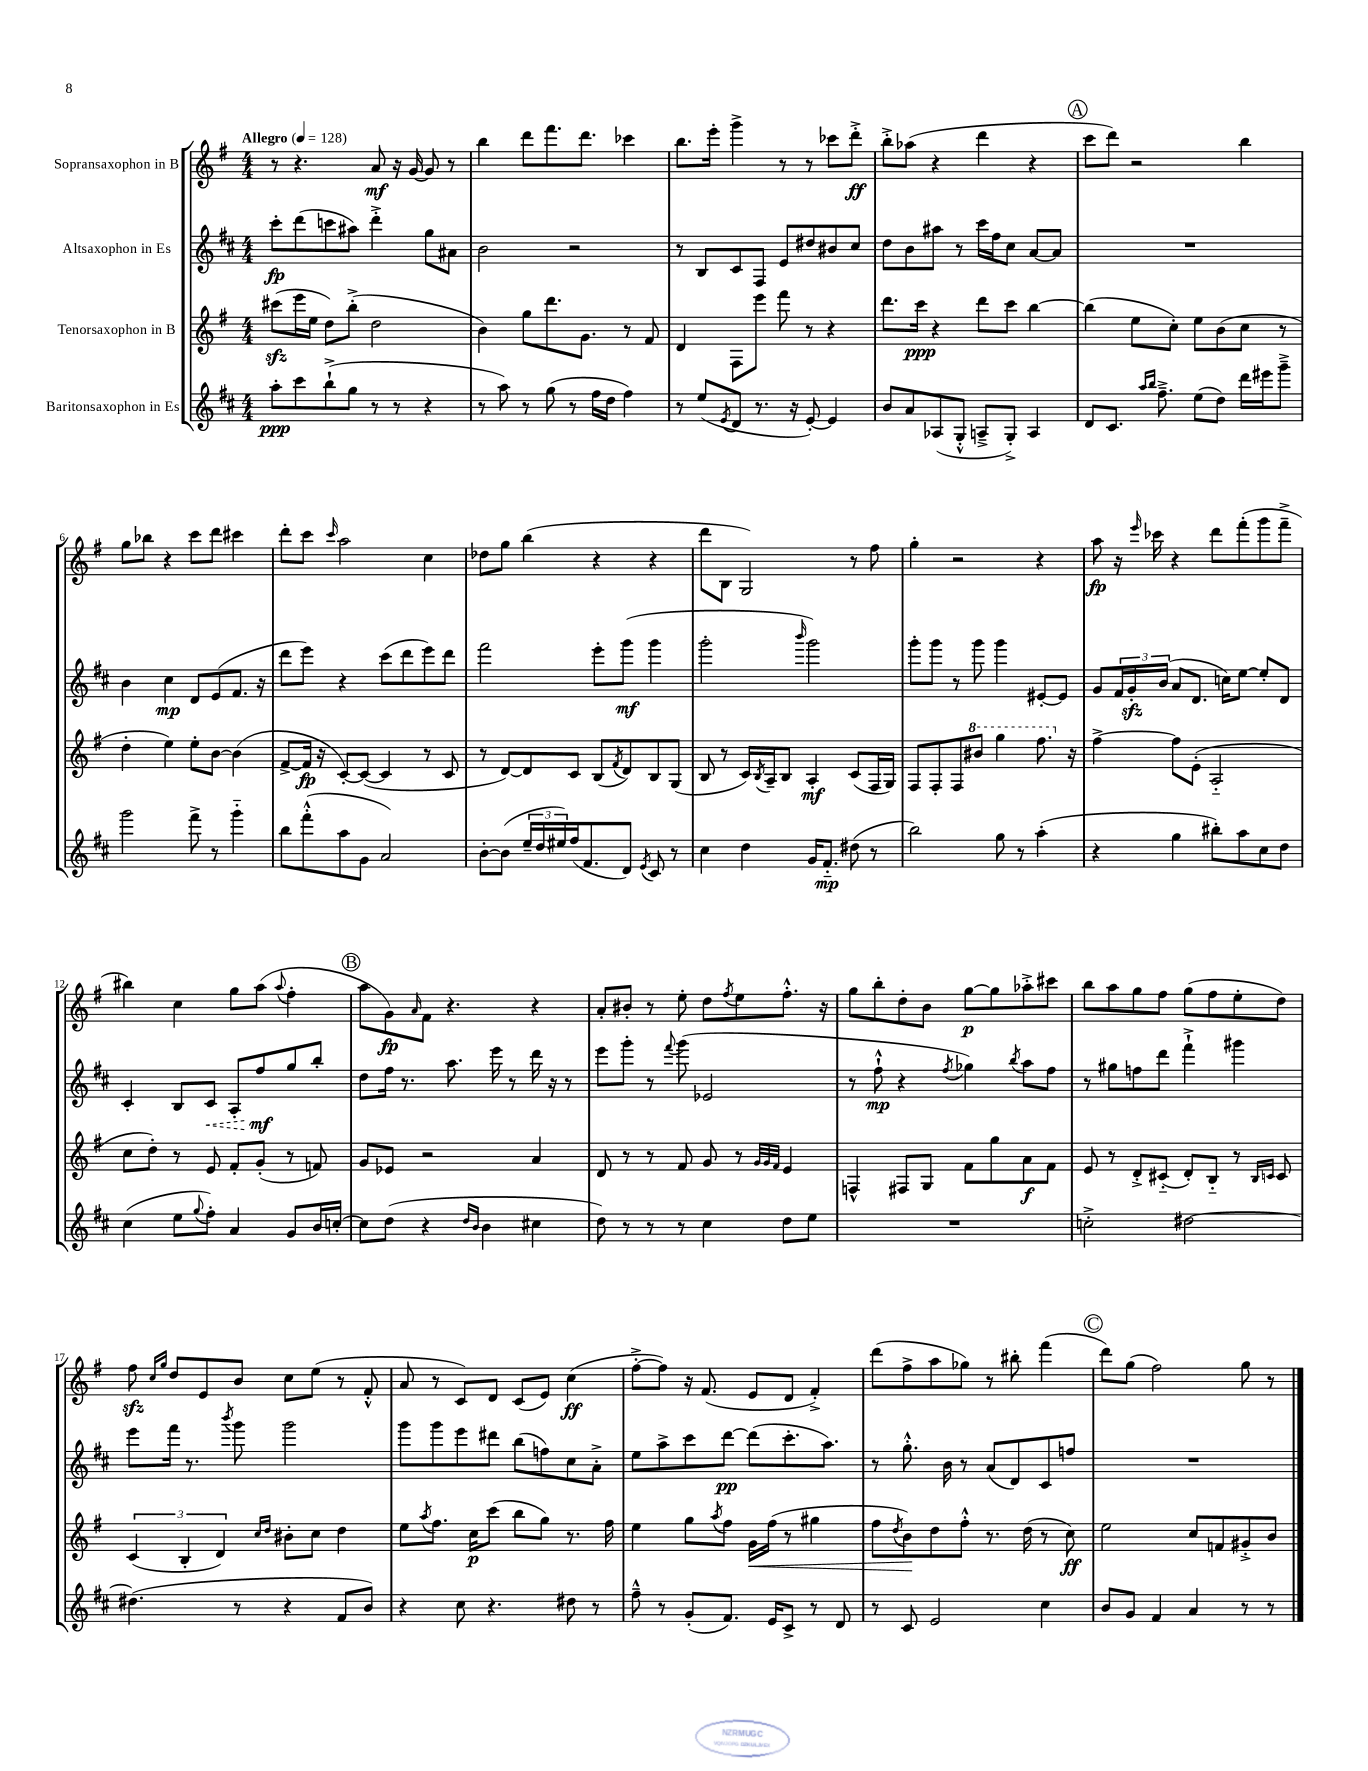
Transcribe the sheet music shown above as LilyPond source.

<<
\new StaffGroup <<
\new Staff = "s0" \with { instrumentName = "Sopransaxophon in B" } {
    \clef treble \key g \major \numericTimeSignature \time 4/4 \tempo "Allegro" 4 = 128
    r8 r4. a'8\mf r16 g'16~ g'8 r8 |
    b''4 d'''8 fis'''8. d'''8. ces'''4 |
    b''8. e'''16-. g'''4-> r8 r8 ces'''8 d'''8-.->\ff |
    b''8-.-> aes''8( r4 d'''4 r4 |
    \mark \markup { \circle "A" } c'''8 d'''8) r2 b''4 |
    g''8 bes''8 r4 c'''8 d'''8 cis'''4 |
    d'''8-. c'''8 \grace { c'''16 } a''2 c''4 |
    des''8 g''8 b''4( r4 r4 |
    d'''8 b8 g2) r8 fis''8 |
    g''4-. r2 r4 |
    a''8\fp r16 \grace { e'''16 } ces'''16 r4 d'''8 fis'''8-.( g'''8 fis'''8---> |
    bis''4) c''4 g''8 a''8( \appoggiatura { a''8 } fis''4-. |
    \mark \markup { \circle "B" } a''8 g'8\fp) \grace { a'16 } fis'8 r4. r4 |
    a'8-. bis'8-. r8 e''8-. d''8 \acciaccatura { fis''8 } e''8 fis''8.-.-^ r16 |
    g''8 b''8-. d''8-. b'8 g''8~\p g''8 aes''8-.-> cis'''8 |
    b''8 a''8 g''8 fis''8 g''8( fis''8 e''8-. d''8) |
    fis''8\sfz \grace { c''16 g''16 } d''8 e'8 b'8 c''8 e''8( r8 fis'8-.-^ |
    a'8 r8 c'8) d'8 c'8( e'8) c''4\ff( |
    fis''8~-.-> fis''8) r16 fis'8.( e'8 d'8 fis'4-.->) |
    d'''8( fis''8-> a''8 ges''8) r8 bis''8-. fis'''4( |
    \mark \markup { \circle "C" } d'''8) g''8( fis''2) g''8 r8 \bar "|." |
}
\new Staff = "s1" \with { instrumentName = "Altsaxophon in Es" } {
    \clef treble \key d \major \numericTimeSignature \time 4/4
    cis'''8-.\fp d'''8( c'''8 ais''8) d'''4-.-> g''8 ais'8 |
    b'2 r2 |
    r8 b8 cis'8 fis8 e'8 dis''8 bis'8 cis''8 |
    d''8 b'8 ais''8 r8 cis'''16 fis''16 cis''8 a'8~ a'8 |
    \mark \markup { \circle "A" } R1 |
    b'4 cis''4\mp d'8 e'8( fis'8. r16 |
    d'''8 e'''8) r4 cis'''8( d'''8 e'''8) d'''8 |
    fis'''2 e'''8-. g'''8\mf( g'''4 |
    g'''2-. \grace { b'''16 } g'''2) |
    g'''8-. g'''8 r8 g'''8 g'''4 eis'8~-. eis'8 |
    g'8 \tuplet 3/2 { fis'16 g'16-.\sfz b'16( } a'8 d'8. c''16) e''8~ e''8-. d'8 |
    cis'4-. b8 \once \override Hairpin.style = #'dashed-line cis'8\< a8-. fis''8\mf\! g''8 b''8-. |
    \mark \markup { \circle "B" } d''8 fis''16 r8. a''8. e'''16 r8 d'''16 r16 r8 |
    e'''8 g'''8-. r8 \appoggiatura { fis'''8 } g'''8( ees'2 |
    r8 fis''8-!-^\mp r4 \acciaccatura { fis''8 } ges''4) \acciaccatura { b''8 } a''8 fis''8 |
    r8 gis''8 f''8 d'''8 fis'''4-!-> gis'''4 |
    e'''8 fis'''16 r8. \acciaccatura { b'''8 } g'''8 g'''2 |
    g'''8 g'''8 e'''8 dis'''8 b''8( f''8) cis''8 a'8-.-> |
    e''8 a''8-> cis'''8 d'''8~\pp d'''8( cis'''8.-. a''8.) |
    r8 g''8.-.-^ b'16 r8 a'8( d'8) cis'8 f''8 |
    \mark \markup { \circle "C" } R1 \bar "|." |
}
\new Staff = "s2" \with { instrumentName = "Tenorsaxophon in B" } {
    \clef treble \key g \major \numericTimeSignature \time 4/4
    cis'''8\sfz( e'''16 e''16 d''8) b''8-.->( d''2 |
    b'4) g''8 d'''8. g'8. r8 fis'8 |
    d'4 fis8 e'''8 fis'''8 r8 r4 |
    d'''8. c'''16\ppp r4 d'''8 c'''8 b''4~ |
    \mark \markup { \circle "A" } b''4( e''8 c''8-.) e''8 b'8( c''8 r8 |
    d''4-. e''4) e''8-. b'8~ b'4( |
    fis'8~-> fis'16\fp r16 c'8~-.) c'8~( c'4 r8 c'8 |
    r8 d'8~) d'8 c'8 b8( \acciaccatura { fis'8 } d'8) b8 g8( |
    b8 r8 c'16) \acciaccatura { b8 } a16-- b8 a4-.\mf c'8( fis16 g16) |
    fis8 fis8-. fis8 \ottava #1 bis''8 g'''4 fis'''8. \ottava #0 r16 |
    fis''4~-> fis''8 e'8-.( a2-_ |
    c''8 d''8-.) r8 e'8 fis'8-. g'8-.( r8 f'8) |
    \mark \markup { \circle "B" } g'8 ees'8 r2 a'4 |
    d'8 r8 r8 fis'8 g'8 r8 \grace { g'32 g'32 fis'32 } e'4 |
    f4-^ fis8 g8 fis'8 g''8 a'8\f fis'8 |
    e'8 r8 d'8-.-> cis'8-_( d'8-.) b8-_ r8 \grace { b16 c'16 } c'8 |
    \tuplet 3/2 { c'4( b4-. d'4) } \grace { c''16 d''16 } bis'8-. c''8 d''4 |
    e''8 \acciaccatura { a''8 } fis''8. c''16\p c'''8( b''8 g''8) r8. fis''16 |
    e''4 g''8 \acciaccatura { a''8 } fis''8 g'16\< fis''16( r8 gis''4 |
    fis''8 \acciaccatura { d''8 } b'8\!) d''8 fis''8-.-^ r8. d''16( r8 c''8\ff) |
    \mark \markup { \circle "C" } e''2 c''8 f'8 gis'8-.-> b'8 \bar "|." |
}
\new Staff = "s3" \with { instrumentName = "Baritonsaxophon in Es" } {
    \clef treble \key d \major \numericTimeSignature \time 4/4
    a''8-.\ppp cis'''8 b''8-!->( g''8 r8 r8 r4 |
    r8 a''8) r8 g''8( r8 fis''16 d''16 fis''4) |
    r8 e''8( \acciaccatura { e'8 } d'8 r8. r16 e'8~-.) e'4 |
    b'8 a'8 aes8( g8-.-^ a8---> g8-.->) a4 |
    \mark \markup { \circle "A" } d'8 cis'8. \grace { a''16 b''16 } fis''8.---> e''8( d''8) d'''16 eis'''16 g'''8---> |
    g'''2 fis'''8-> r8 g'''4-_ |
    b''8 fis'''8-.-^( a''8 g'8 a'2) |
    b'8~-. b'8( \tuplet 3/2 { e''16-- d''16 eis''16) } fis''16( fis'8. d'8) \acciaccatura { e'8 } cis'8 r8 |
    cis''4 d''4 g'16 fis'8.-_\mp dis''8( r8 |
    b''2) g''8 r8 a''4-.( |
    r4 g''4 bis''8-.) a''8 cis''8 d''8 |
    cis''4( e''8 \appoggiatura { g''8 } fis''8-.) a'4 g'8 b'16 c''16~-. |
    \mark \markup { \circle "B" } c''8 d''8( r4 \grace { d''16 b'16 } b'4 cis''4 |
    d''8) r8 r8 r8 cis''4 d''8 e''8 |
    R1 |
    c''2-.-> dis''2~ |
    dis''4.( r8 r4 fis'8 b'8) |
    r4 cis''8 r4. dis''8 r8 |
    fis''8---^ r8 g'8-.( fis'8.) e'16 cis'8-> r8 d'8 |
    r8 cis'8 e'2 cis''4 |
    \mark \markup { \circle "C" } b'8 g'8 fis'4 a'4 r8 r8 \bar "|." |
}
>>
>>
